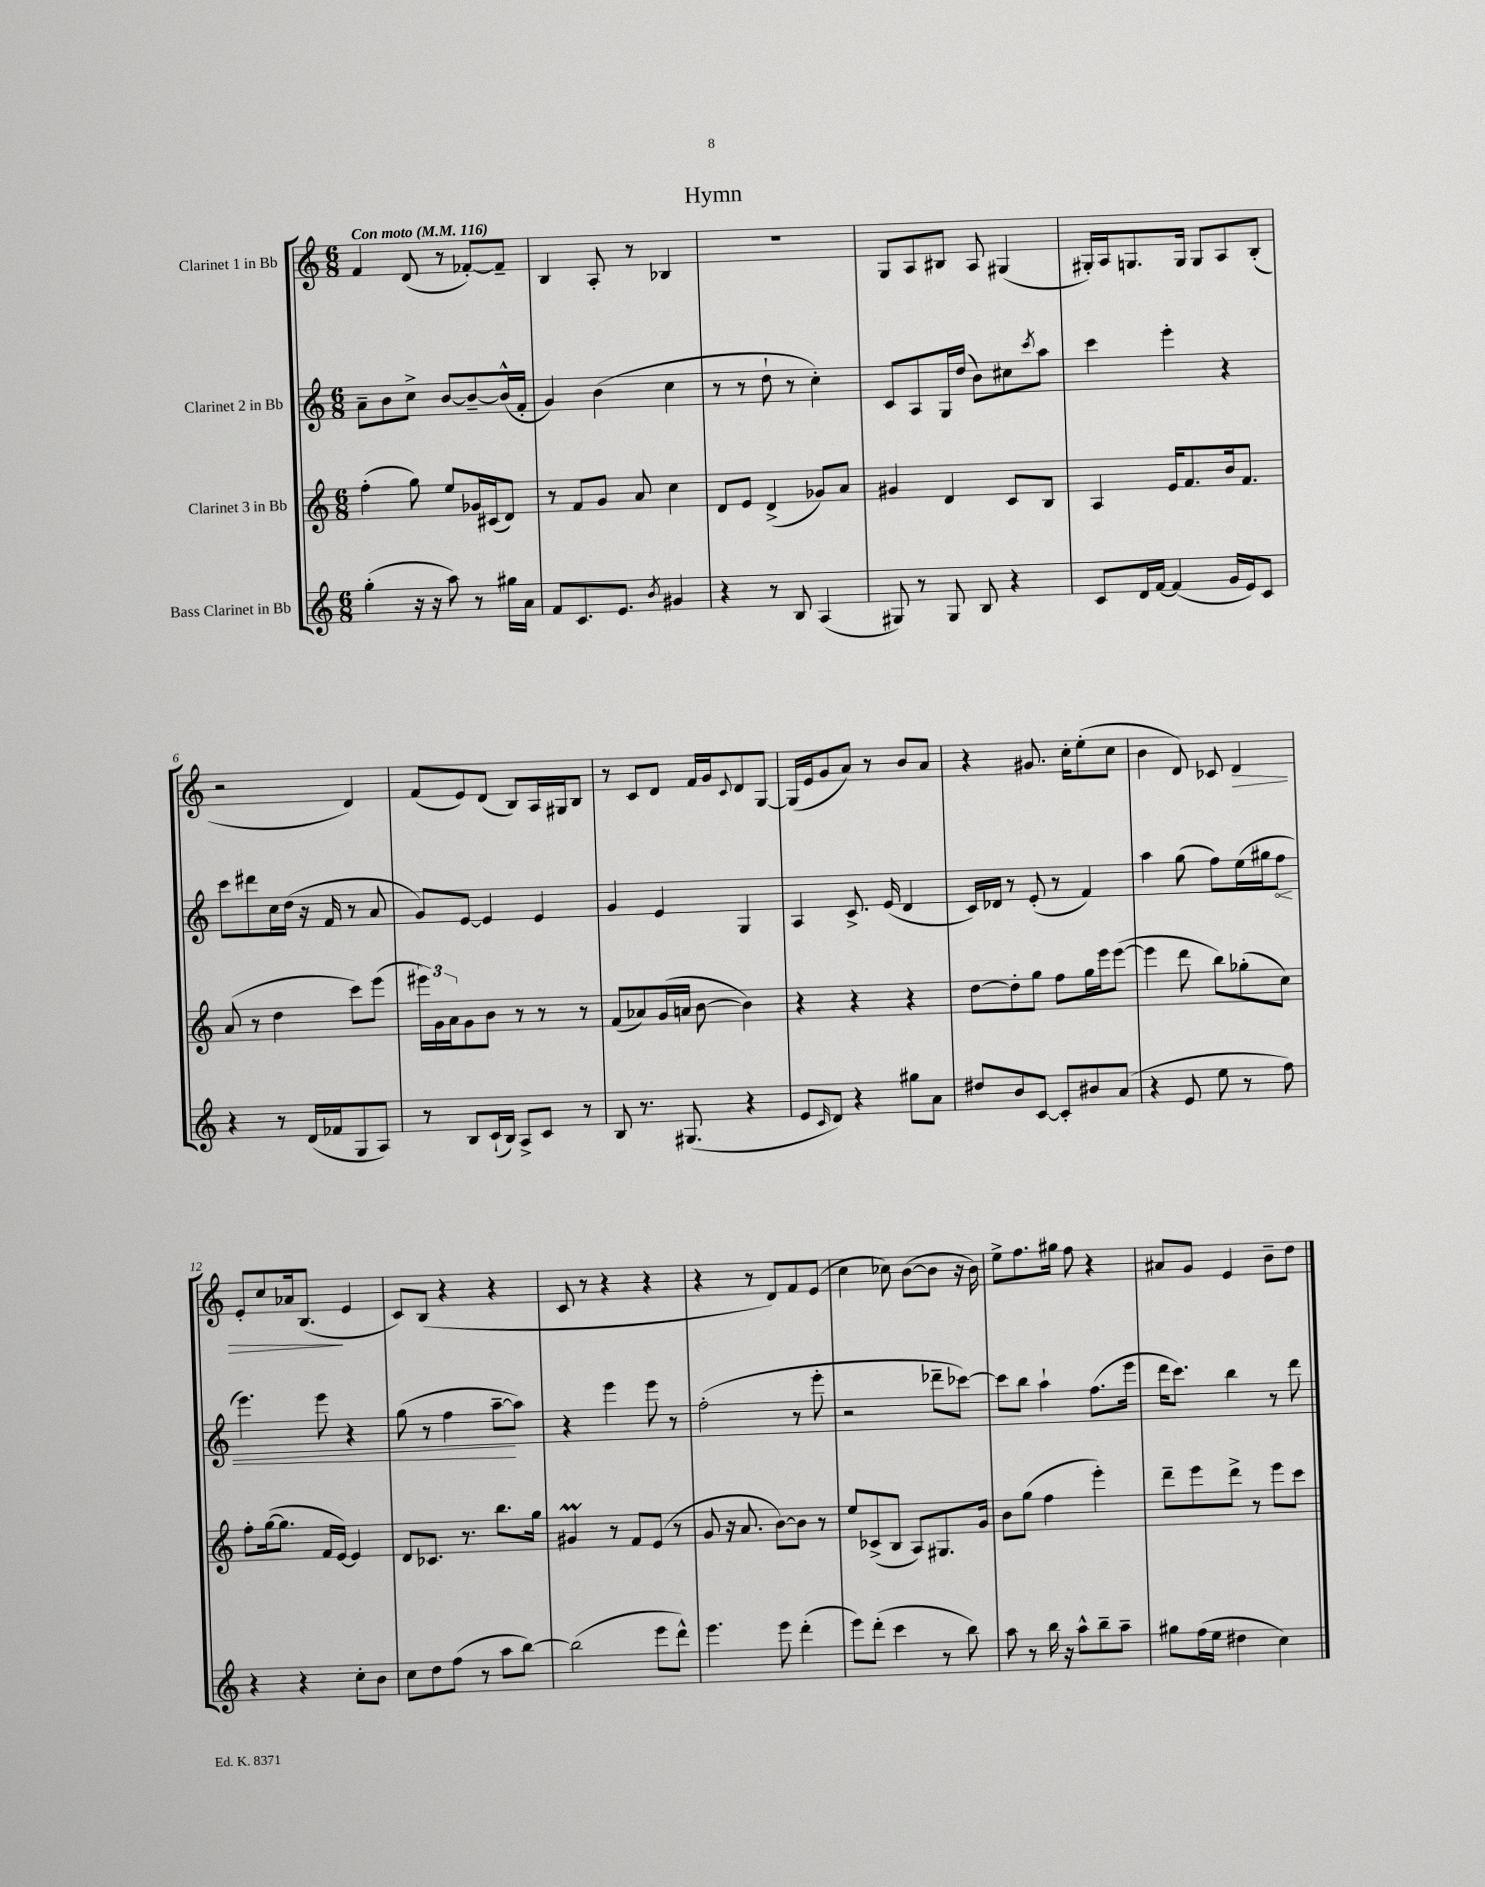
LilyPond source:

\header { title = "Hymn" }
<<
\new StaffGroup <<
\new Staff = "s0" \with { instrumentName = "Clarinet 1 in Bb" } {
    \clef treble \key c \major \numericTimeSignature \time 6/8 \tempo "Con moto" 4 = 116
    f'4 d'8( r8 fes'8~-.) fes'8-- |
    b4 a8-. r8 bes4 |
    R2. |
    g8 a8 bis8 a8 gis4( |
    gis16-.) a16 g8. g16 g8 a8 b8-.( |
    r2 d'4) |
    f'8( e'8) d'8( b8) a16 gis16 b8 |
    r8 c'8 d'8 f'16 g'16 \appoggiatura { c'8 } d'8 g8~ |
    g16( e'16 g'8 a'8) r8 b'8 a'8 |
    r4 gis'8. c''16-. e''8-.( c''8 |
    b'4 d'8) ces'8 d'4\> |
    e'8-. c''8 aes'16 b8.\!( e'4 |
    c'8) b8( r4 r4 |
    c'8 r8 r4 r4 |
    r4 r8 d'8) f'8 e'8( |
    c''4 ces''8) b'8~( b'8 r16 b'16) |
    e''8-> f''8. gis''16 f''8 r4 |
    ais'8 g'8 e'4 b'8-- d''8 \bar "|." |
}
\new Staff = "s1" \with { instrumentName = "Clarinet 2 in Bb" } {
    \clef treble \key c \major \numericTimeSignature \time 6/8
    a'8-- b'8 c''8-> b'8~ b'8~-- b'16-^( f'16-. |
    g'4) b'4( c''4 |
    r8 r8 d''8-! r8 c''4-.) |
    c'8 a8 g16 d''16( b'8) cis''8 \acciaccatura { c'''8 } a''8 |
    c'''4 e'''4-. r4 |
    c'''8 dis'''8 c''16 d''16( r16 f'16 r8 a'8 |
    g'8) e'8~ e'4 e'4 |
    g'4 e'4 g4 |
    a4 c'8.-> e'16( d'4 |
    c'16) des'16 r8 e'8-.( r8 f'4) |
    a''4 g''8( f''8) e''16( gis''16 \once \override Hairpin.circled-tip = ##t f''8\< |
    e'''4.) e'''8 r4 |
    g''8( r8 f''4 a''8~--\! a''8) |
    r4 e'''4 e'''8 r8 |
    f''2-.( r8 e'''8-. |
    r2 des'''8-- ces'''8~) |
    ces'''8 b''8 a''4-! f''8.( e'''16 |
    d'''16 c'''8.) b''4 r8 d'''8 \bar "|." |
}
\new Staff = "s2" \with { instrumentName = "Clarinet 3 in Bb" } {
    \clef treble \key c \major \numericTimeSignature \time 6/8
    f''4-.( g''8) e''8 ges'16 cis'16( d'8) |
    r8 f'8 g'8 a'8 c''4 |
    d'8 e'8 d'4->( ges'8) a'8 |
    gis'4 d'4 c'8 b8 |
    a4 e'16 f'8. b'16 f'8. |
    a'8( r8 d''4 c'''8) e'''8( |
    \tuplet 3/2 { eis'''16) g'16 a'16 } g'8 b'8 r8 r8 r8 |
    f'8( aes'8) g'16( a'16 b'8~ b'4) |
    r4 r4 r4 |
    d''8~ d''8-. g''8 f''8 g''16 e'''16 e'''8~( |
    e'''4 d'''8 b''8) ges''8-.( c''8) |
    f''8-. g''16~( g''8. f'16 e'16~) e'4 |
    d'8 ces'8. r8. b''8. g''16 |
    gis'4\prall r8 f'8 e'8( r8 |
    g'8 r16 a'8. b'8~) b'8 r8 |
    e''8 ces'8->( b8 a8) gis8. g'16 |
    b'8 g''8( f''4 e'''4-.) |
    d'''8-- e'''8 d'''8-> r8 e'''8 c'''8 \bar "|." |
}
\new Staff = "s3" \with { instrumentName = "Bass Clarinet in Bb" } {
    \clef treble \key c \major \numericTimeSignature \time 6/8
    g''4-.( r16 r16 a''8) r8 gis''16 a'16 |
    f'8 c'8. e'8. \acciaccatura { b'8 } gis'4 |
    r4 r8 b8 a4( |
    gis8) r8 gis8 b8 r4 |
    c'8 d'16 f'16~ f'4( g'16 e'16) c'8 |
    r4 r8 d'16( fes'16 g8 a8) |
    r8 b8 c'16-!( b16) a8-> c'8 r8 |
    b8 r8. gis8.( r4 |
    e'8 \grace { c'16 } d'8) r4 gis''8 a'8 |
    dis''8 b'8 c'8~ c'8-. bis'8 a'8( |
    r4 e'8 e''8 r8 f''8) |
    r4 r4 c''8-. b'8 |
    c''8 d''8 f''8( r8 a''8 b''8~) |
    b''2( e'''8 d'''8-^) |
    e'''4. e'''8 d'''4-.( |
    e'''8) d'''8-.( c'''4 r8 b''8) |
    a''8 r8 b''16 r16 a''8-^ b''8-- a''8-- |
    gis''8 f''16( e''16 dis''4 c''4) \bar "|." |
}
>>
>>
